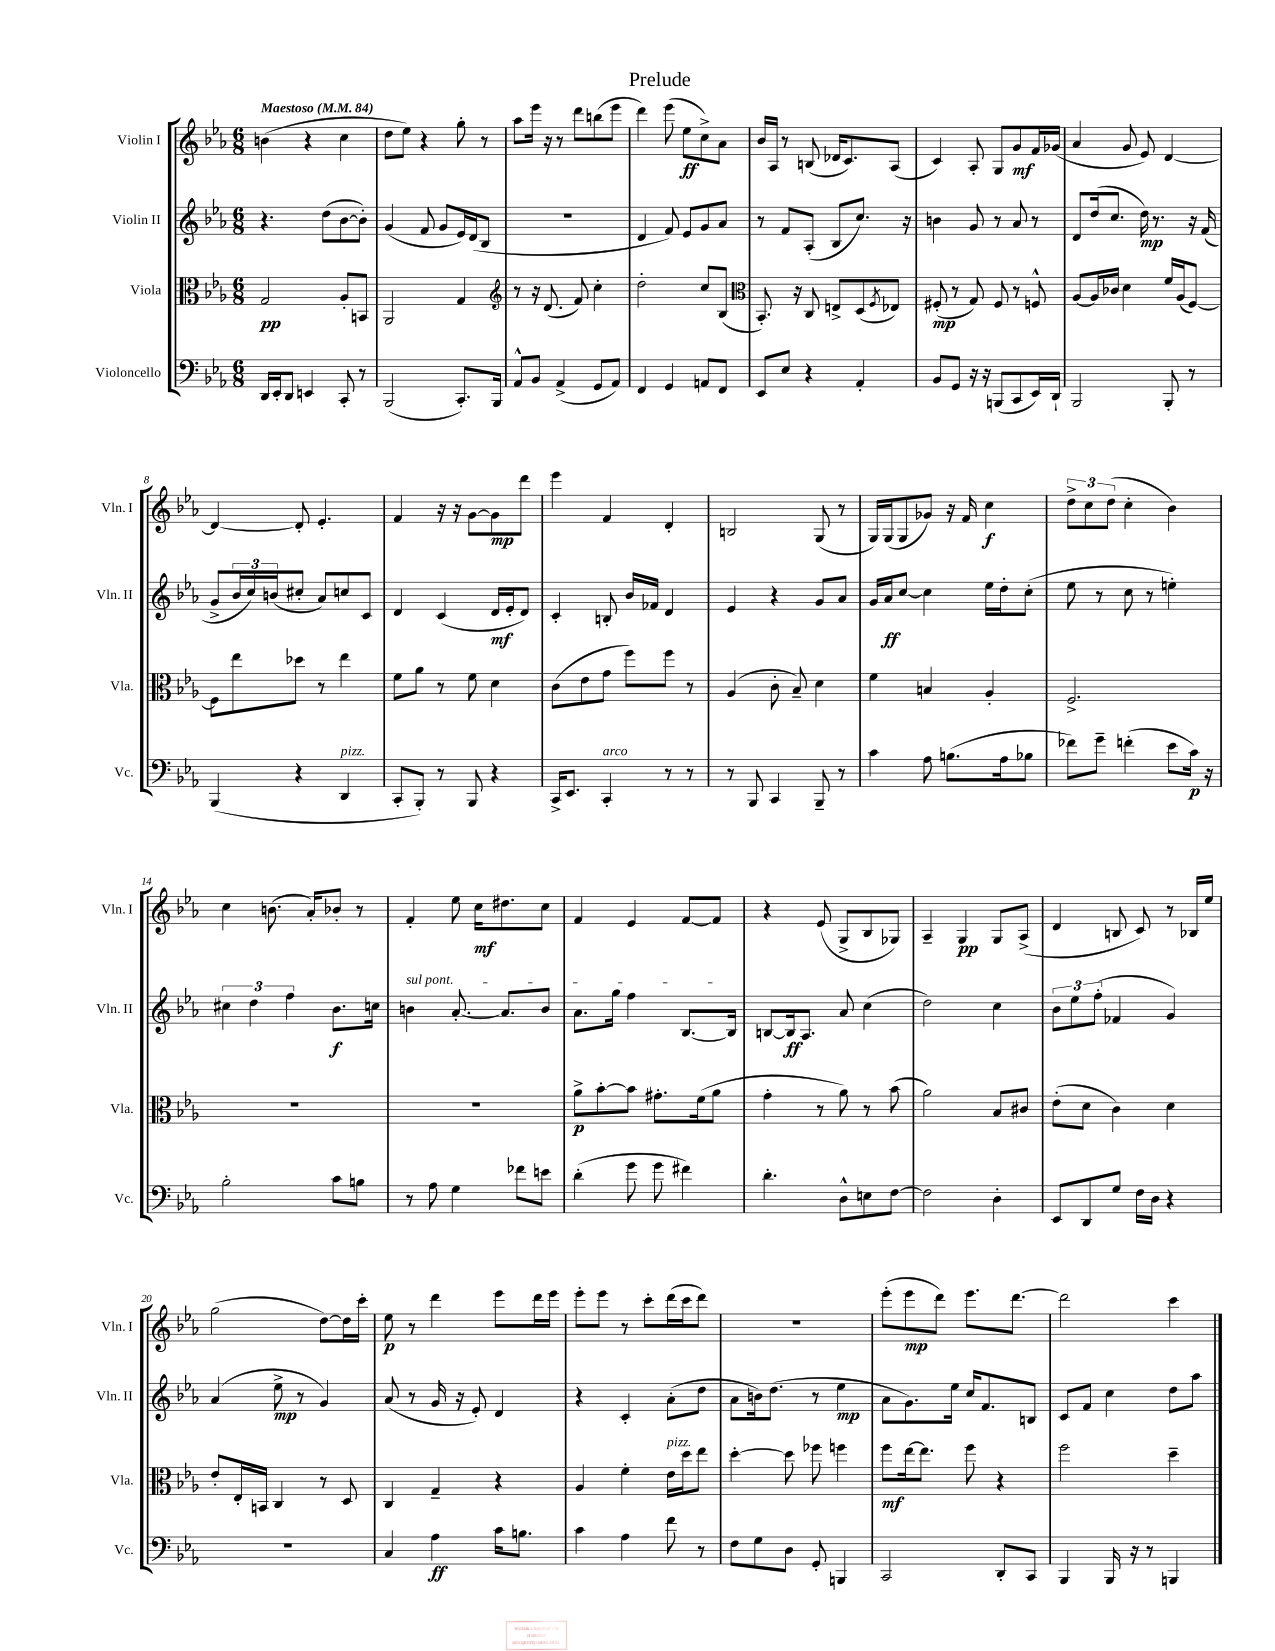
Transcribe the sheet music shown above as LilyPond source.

\header { title = "Prelude" }
<<
\new StaffGroup <<
\new Staff = "s0" \with { instrumentName = "Violin I" shortInstrumentName = "Vln. I" } {
    \clef treble \key ees \major \numericTimeSignature \time 6/8 \tempo "Maestoso" 4 = 84
    b'4( r4 c''4 |
    d''8 ees''8) r4 g''8-. r8 |
    aes''8 ees'''16 r16 r8 d'''8 b''8( ees'''8 |
    d'''4) ees'''8( ees''8\ff c''8->) aes'8 |
    bes'16 aes16 r8 b8( des'16 c'8.) aes8( |
    c'4) aes8-. g8 g'8\mf f'16 ges'16( |
    aes'4 g'8 ees'8) d'4~ |
    d'4~ d'8-. ees'4.-. |
    f'4 r16 r16 g'8~ g'8\mp d'''8 |
    ees'''4 f'4 d'4-. |
    b2 g8( r8 |
    g16) g16( g8 ges'8) r16 f'16 c''4\f |
    \tuplet 3/2 { d''8-> c''8 d''8( } c''4-. bes'4) |
    c''4 b'8.( aes'16-.) bes'8-. r8 |
    f'4-. ees''8 c''16\mf dis''8. c''8 |
    f'4 ees'4 f'8~ f'8 |
    r4 ees'8( g8-> bes8 ges8) |
    aes4-- g4\pp g8 aes8->( |
    d'4 b8 c'8) r8 bes16 ees''16 |
    g''2( d''8~) d''16 c'''16-. |
    ees''8\p r8 d'''4 ees'''8 d'''16 ees'''16 |
    ees'''8-. ees'''8 r8 c'''8-. d'''16( c'''16 d'''8) |
    R2. |
    ees'''8-.( ees'''8\mp d'''8) ees'''8. d'''8.~ |
    d'''2 c'''4 \bar "|." |
}
\new Staff = "s1" \with { instrumentName = "Violin II" shortInstrumentName = "Vln. II" } {
    \clef treble \key ees \major \numericTimeSignature \time 6/8
    r4. d''8( bes'8~ bes'8-.) |
    g'4( f'8 g'8 ees'16) d'16( bes8 |
    R2. |
    d'4 f'8) ees'8 g'8 aes'8 |
    r8 f'8 aes8-.( bes8 c''8.) r16 |
    b'4 g'8 r8 aes'8 r8 |
    d'8 d''16( c''8. d''16\mp) r8. r16 f'16( |
    g'8-> \tuplet 3/2 { bes'16 c''16) b'16( } cis''8-. aes'8) c''8 c'8 |
    d'4 c'4( d'16\mf ees'16-. d'8) |
    c'4-. b8-. bes'16 fes'16 d'4 |
    ees'4 r4 g'8 aes'8 |
    g'16 aes'16\ff c''8~ c''4 ees''16 d''16-. c''8-.( |
    ees''8 r8 c''8 r8 e''4-.) |
    \tuplet 3/2 { cis''4 d''4 f''4 } bes'8.\f c''16 |
    \once \override TextSpanner.bound-details.left.text = \markup { \italic "sul pont." } b'4\startTextSpan aes'8.~-. aes'8. b'8 |
    aes'8. g''16 f''4 bes8.~ bes16\stopTextSpan |
    b8~ b16\ff aes8. aes'8 c''4( |
    d''2) c''4 |
    \tuplet 3/2 { bes'8 ees''8 f''8-.( } fes'4 g'4) |
    aes'4( ees''8->\mp r8 g'4) |
    aes'8( r8 g'16 r16 ees'8-.) d'4 |
    r4 c'4-. aes'8-.( d''8 |
    aes'8 b'16) d''8.( r8 ees''4\mp |
    aes'8 g'8.) ees''16 c''16 f'8. b8 |
    c'8 f'8 c''4 d''8 aes''8 \bar "|." |
}
\new Staff = "s2" \with { instrumentName = "Viola" shortInstrumentName = "Vla." } {
    \clef alto \key ees \major \numericTimeSignature \time 6/8
    g2\pp aes8-. b,8 |
    aes,2 g4 |
    \clef treble r8 r16 d'8.( f'8) c''4-. |
    d''2-. c''8 bes8( |
    \clef alto bes,8.-.) r16 c8 e8-> d8( \acciaccatura { f8 } ees8) |
    fis8-.\mp( r8 g8) fis8 r8 f8-^ |
    aes8~ aes16 ces'16 d'4 f'16 aes16( f8~) |
    f8 ees''8 des''8 r8 ees''4 |
    f'8 aes'8 r8 f'8 d'4 |
    c'8( ees'8 g'8 f''8) f''8 r8 |
    aes4( c'8-. bes8--) d'4 |
    f'4 b4 aes4-. |
    f2.-> |
    R2. |
    R2. |
    aes'8->\p bes'8~-. bes'8 gis'8.-. f'16( aes'8 |
    g'4-. r8 aes'8) r8 bes'8( |
    aes'2) bes8 cis'8 |
    ees'8-.( d'8 c'4) d'4 |
    ees'8-. ees16-. b,16 c4 r8 d8 |
    c4 g4-- r4 |
    aes4 f'4-. ees'16^\markup { \italic "pizz." } d''16 ees''8 |
    d''4~-. d''8 fes''8 f''4 |
    f''8\mf ees''16~ ees''8. f''8 r4 |
    f''2 d''4-- \bar "|." |
}
\new Staff = "s3" \with { instrumentName = "Violoncello" shortInstrumentName = "Vc." } {
    \clef bass \key ees \major \numericTimeSignature \time 6/8
    d,16 ees,16-. d,8 e,4 c,8-. r8 |
    bes,,2( c,8.-.) bes,,16 |
    aes,8-^ bes,8 aes,4->( g,8 aes,8) |
    f,4 g,4 a,8 f,8 |
    ees,8 ees8 r4 aes,4-. |
    bes,8 g,8 r16 r16 b,,8( c,8 ees,16) d,16-! |
    bes,,2 bes,,8-. r8 |
    bes,,4( r4 d,4^\markup { \italic "pizz." } |
    c,8-. bes,,8-.) r8 bes,,8 r4 |
    c,16-> ees,8. c,4-.^\markup { \italic "arco" } r8 r8 |
    r8 bes,,8 c,4 bes,,8-- r8 |
    c'4 aes8 b8.( aes16 bes8 |
    fes'8) g'8-- f'4-.( ees'8 c'16\p) r16 |
    bes2-. c'8 b8 |
    r8 aes8 g4 fes'8 e'8 |
    d'4-.( g'8 g'8 fis'4) |
    d'4.-. d8-^ e8 f8~ |
    f2 d4-. |
    ees,8 d,8 g8 f16 d16 r4 |
    R2. |
    c4 aes4\ff c'16 b8. |
    c'4 aes4 f'8 r8 |
    f8 g8 d8 g,8-. b,,4 |
    c,2 d,8-. c,8 |
    bes,,4 bes,,16 r16 r8 b,,4 \bar "|." |
}
>>
>>
